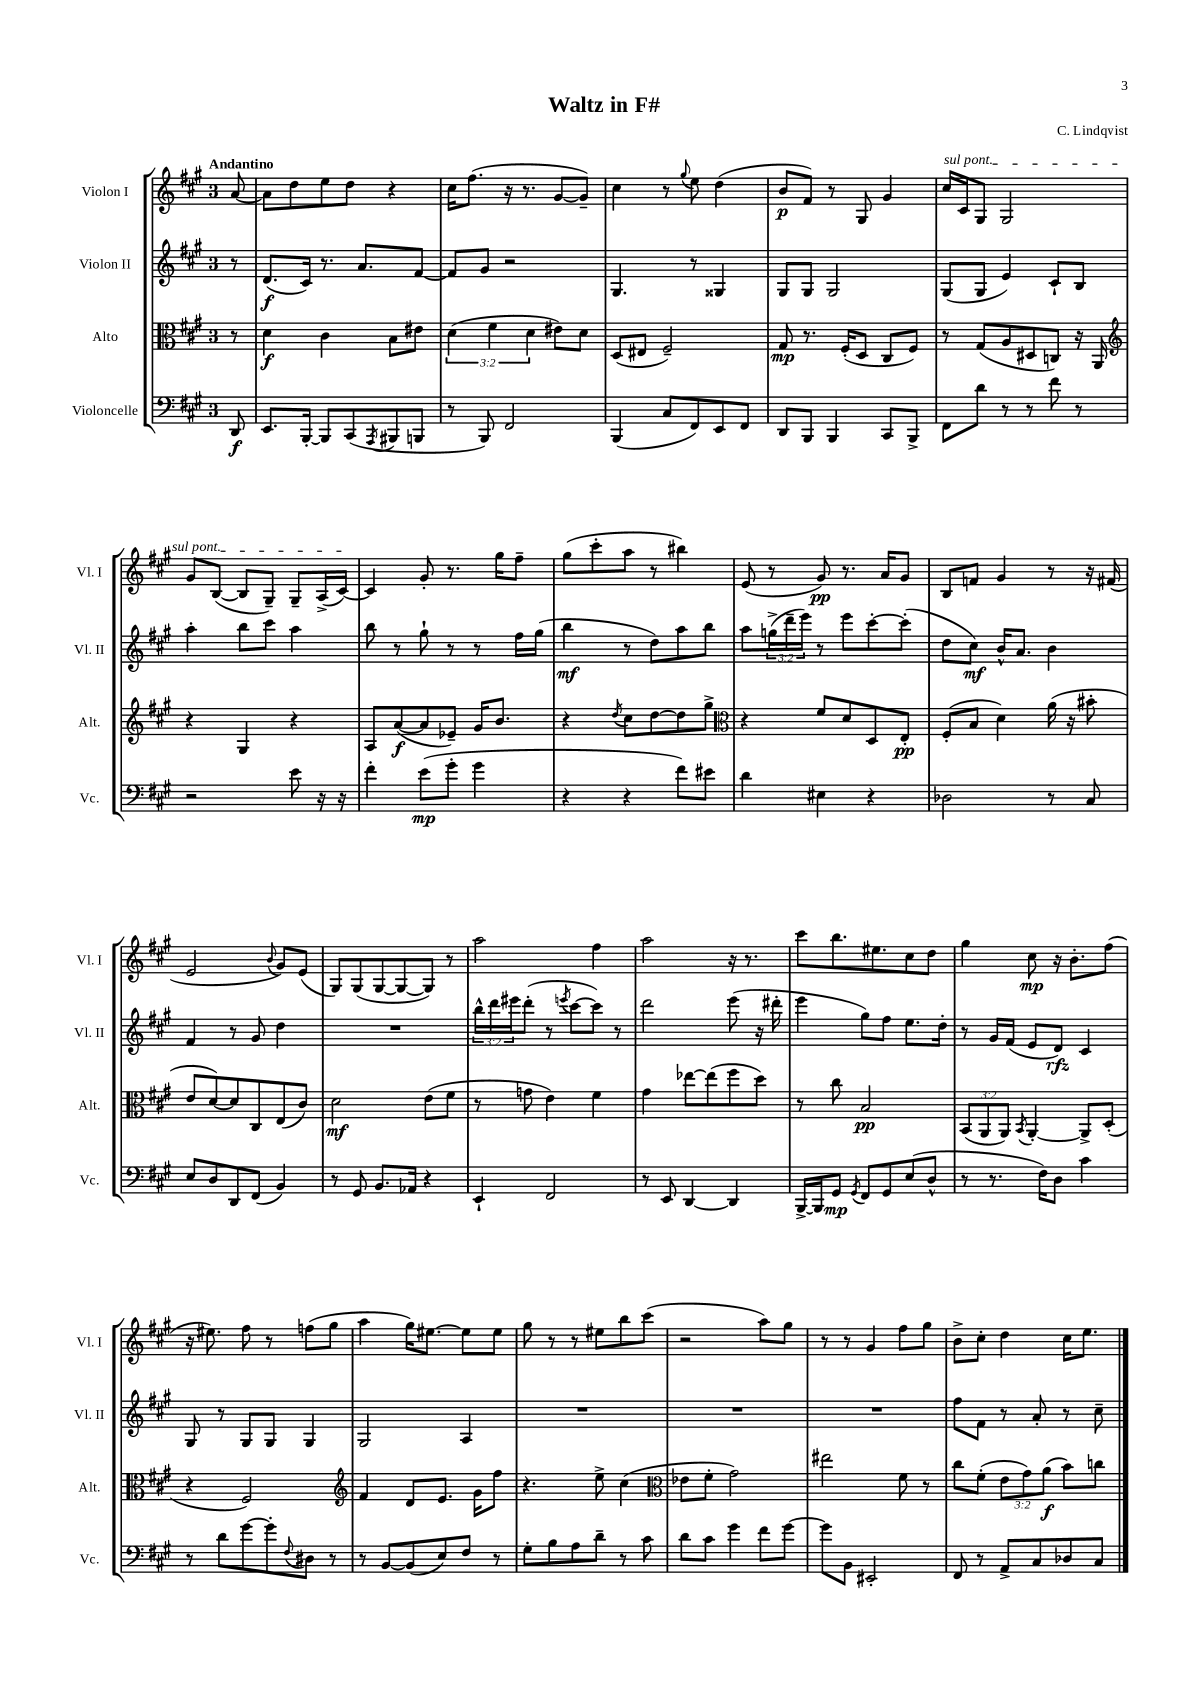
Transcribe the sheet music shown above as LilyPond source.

\header { title = "Waltz in F#" composer = "C. Lindqvist" }
<<
\new StaffGroup <<
\new Staff = "s0" \with { instrumentName = "Violon I" shortInstrumentName = "Vl. I" } {
    \clef treble \key a \major \once \override Staff.TimeSignature.style = #'single-digit \time 3/4 \partial 8 \tempo "Andantino"
    a'8~ |
    a'8 d''8 e''8 d''8 r4 |
    cis''16 fis''8.( r16 r8. gis'8~ gis'8--) |
    cis''4 r8 \appoggiatura { gis''8 } e''8 d''4( |
    b'8\p fis'8) r8 gis8 gis'4 |
    \once \override TextSpanner.bound-details.left.text = \markup { \italic "sul pont." } cis''16\startTextSpan cis'16 gis8 gis2 |
    gis'8 b8~( b8 gis8--) gis8-- a16->( cis'16~\stopTextSpan) |
    cis'4 gis'8-. r8. gis''16 fis''8-- |
    gis''8( cis'''8-. a''8 r8 bis''4) |
    e'8( r8 gis'8\pp) r8. a'16 gis'8 |
    b8 f'8 gis'4 r8 r16 fis'16( |
    e'2 \appoggiatura { b'8 } gis'8) e'8( |
    gis8) gis8( gis8~ gis8~ gis8) r8 |
    a''2 fis''4 |
    a''2 r16 r8. |
    cis'''8 b''8. eis''8. cis''8 d''8 |
    gis''4 cis''8\mp r16 b'8.-. fis''8( |
    r16 eis''8.) fis''8 r8 f''8( gis''8 |
    a''4 gis''16) eis''8.~ eis''8 eis''8 |
    gis''8 r8 r8 eis''8 b''8 cis'''8( |
    r2 a''8) gis''8 |
    r8 r8 gis'4 fis''8 gis''8 |
    b'8-> cis''8-. d''4 cis''16 e''8. \bar "|." |
}
\new Staff = "s1" \with { instrumentName = "Violon II" shortInstrumentName = "Vl. II" } {
    \clef treble \key a \major \once \override Staff.TimeSignature.style = #'single-digit \time 3/4 \override Staff.TupletNumber.text = #tuplet-number::calc-fraction-text \partial 8
    r8 |
    d'8.\f( cis'16) r8. a'8. fis'8~ |
    fis'8 gis'8 r2 |
    gis4. r8 gisis4 |
    gis8 gis8 gis2 |
    gis8( gis8 e'4) cis'8-! b8 |
    a''4-. b''8 cis'''8 a''4 |
    b''8 r8 gis''8-! r8 r8 fis''16 gis''16( |
    b''4\mf r8 d''8) a''8 b''8 |
    a''8 \tuplet 3/2 { g''16->( d'''16-- e'''16) } r8 e'''8 cis'''8~-. cis'''8-.( |
    d''8 cis''8\mf) b'16-^ a'8. b'4 |
    fis'4 r8 gis'8 d''4 |
    R2. |
    \tuplet 3/2 { b''16-^ d'''16 eis'''16 } d'''8-.( r8 \acciaccatura { e'''8 } cis'''8~ cis'''8) r8 |
    d'''2 e'''8( r16 dis'''16-. |
    e'''4 gis''8) fis''8 e''8. d''16-. |
    r8 gis'16 fis'16( e'8 d'8\rfz) cis'4 |
    gis8 r8 gis8 gis8 gis4 |
    gis2 a4 |
    R2. |
    R2. |
    R2. |
    fis''8 fis'8 r8 a'8-. r8 cis''8-- \bar "|." |
}
\new Staff = "s2" \with { instrumentName = "Alto" shortInstrumentName = "Alt." } {
    \clef alto \key a \major \once \override Staff.TimeSignature.style = #'single-digit \time 3/4 \override Staff.TupletNumber.text = #tuplet-number::calc-fraction-text \partial 8
    r8 |
    d'4\f cis'4 b8 eis'8 |
    \tuplet 3/2 { d'4( fis'4 d'4 } eis'8) d'8 |
    d8( eis8 fis2--) |
    gis8\mp r8. fis16-.( d8 cis8 fis8) |
    r8 gis8( a8 dis8 c8) r16 a,16 |
    \clef treble r4 gis4 r4 |
    a8 a'8~\f( a'8 ees'8--) gis'16 b'8. |
    r4 \acciaccatura { d''8 } cis''8 d''8~ d''8 gis''8-> |
    \clef alto r4 fis'8 d'8 d8 e8-.\pp |
    fis8-.( b8 d'4) a'16( r16 bis'8-. |
    e'8 d'8~) d'8 cis8 e8( cis'8) |
    d'2\mf e'8( fis'8 |
    r8 g'8 e'4) fis'4 |
    gis'4 ees''8~ ees''8( fis''8 d''8) |
    r8 cis''8 b2\pp |
    \tuplet 3/2 { b,8( a,8 a,8) } \acciaccatura { b,8 } a,4~-. a,8-> d8-.( |
    r4 fis2) |
    \clef treble fis'4 d'8 e'8. gis'16 fis''8 |
    r4. e''8-> cis''4( |
    \clef alto ees'8 fis'8-. gis'2) |
    eis''2 fis'8 r8 |
    cis''8 fis'8-.( \tuplet 3/2 { e'8 gis'8) a'8\f( } b'8) c''8 \bar "|." |
}
\new Staff = "s3" \with { instrumentName = "Violoncelle" shortInstrumentName = "Vc." } {
    \clef bass \key a \major \once \override Staff.TimeSignature.style = #'single-digit \time 3/4 \partial 8
    d,8\f |
    e,8. b,,16~-. b,,8 cis,8( \acciaccatura { a,,8 } bis,,8 b,,8 |
    r8 b,,8) fis,2 |
    b,,4( cis8 fis,8) e,8 fis,8 |
    d,8 b,,8 b,,4 cis,8 b,,8-> |
    fis,8 d'8 r8 r8 fis'8 r8 |
    r2 e'8 r16 r16 |
    fis'4-. e'8\mp( gis'8-. gis'4 |
    r4 r4 fis'8) eis'8 |
    d'4 eis4 r4 |
    des2 r8 cis8 |
    e8 d8 d,8 fis,8( b,4) |
    r8 gis,8 b,8. aes,16 r4 |
    e,4-! fis,2 |
    r8 e,8 d,4~ d,4 |
    b,,16~-> b,,16 gis,8\mp \acciaccatura { gis,8 } fis,8 gis,8 e8( d8-^ |
    r8 r8. fis16) d8 cis'4 |
    r8 d'8 gis'8~ gis'8-. \appoggiatura { fis8 } dis8 r8 |
    r8 b,8~ b,8( e8) fis8 r8 |
    gis8-. b8 a8 d'8-- r8 cis'8 |
    d'8 cis'8 gis'4 fis'8 gis'8~ |
    gis'8 b,8 eis,2-. |
    fis,8 r8 a,8-> cis8 des8 cis8 \bar "|." |
}
>>
>>
\layout { \context { \Score \remove "Bar_number_engraver" } }
